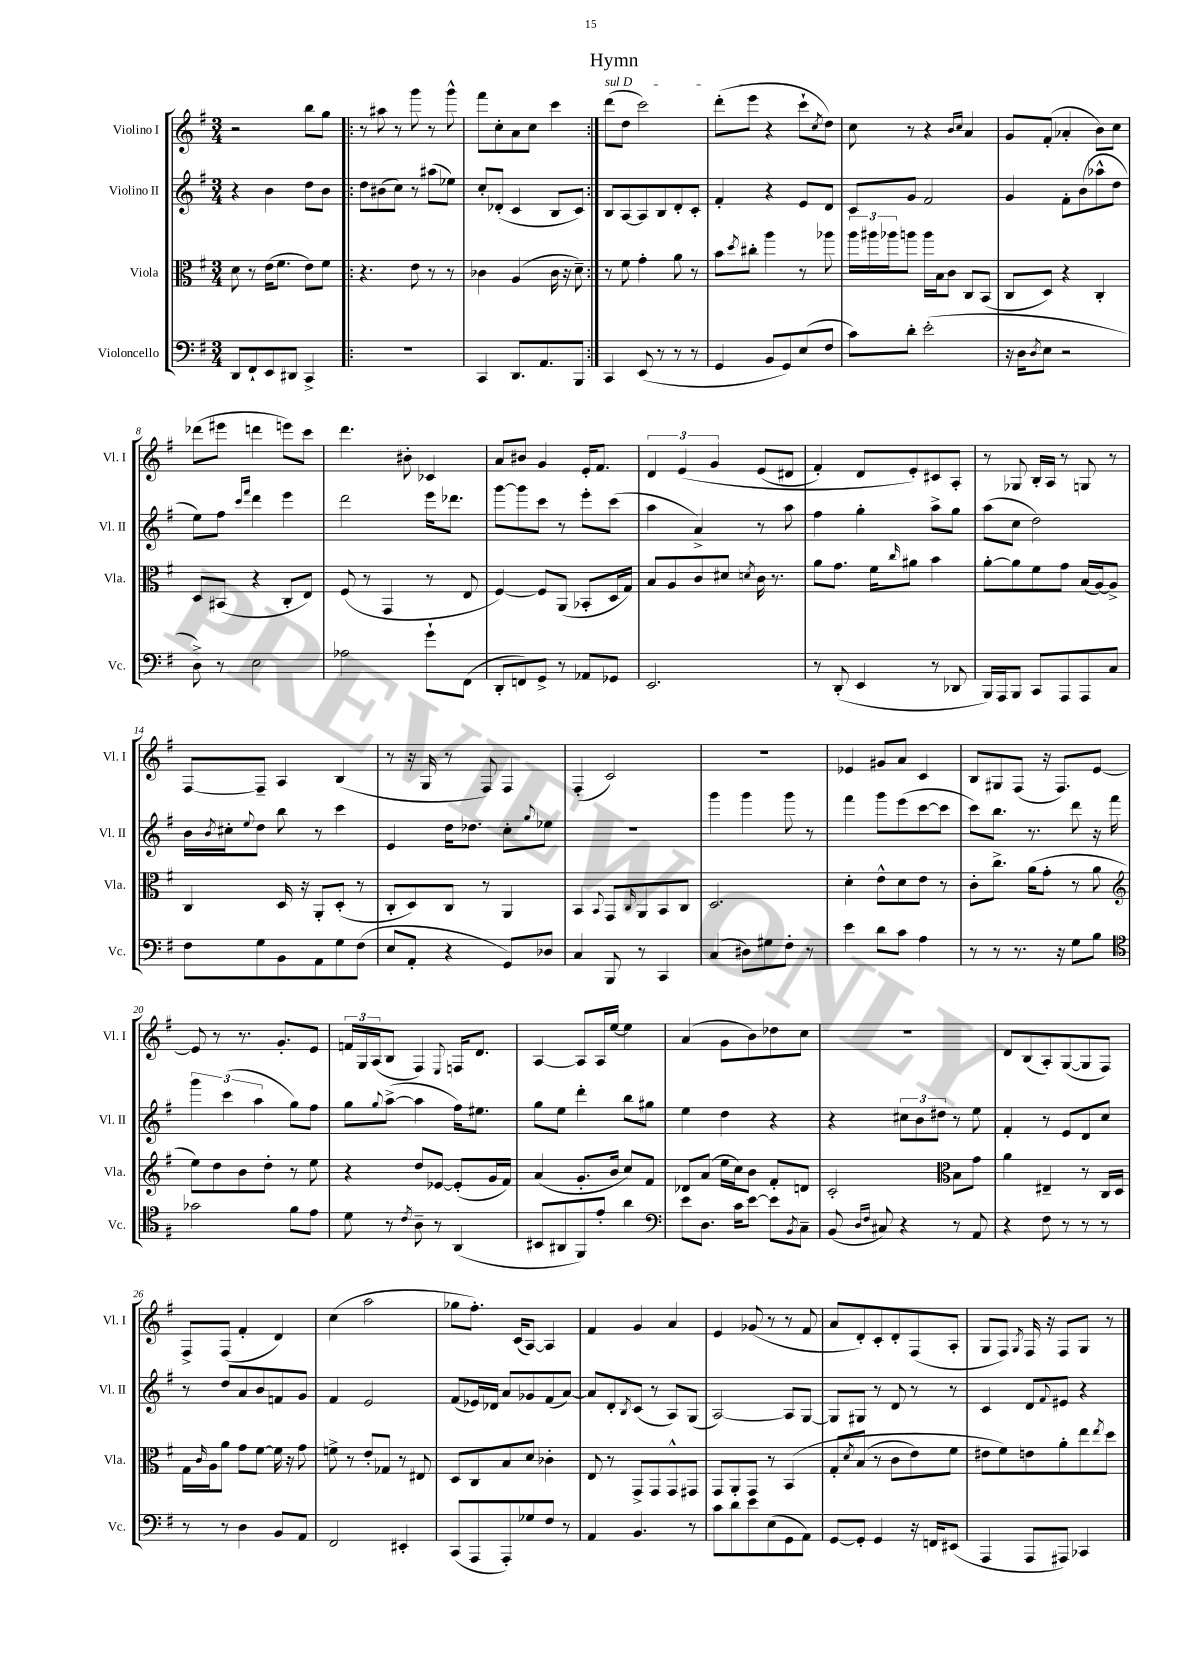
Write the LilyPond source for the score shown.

\header { title = "Hymn" }
<<
\new StaffGroup <<
\new Staff = "s0" \with { instrumentName = "Violino I" shortInstrumentName = "Vl. I" } {
    \clef treble \key g \major \numericTimeSignature \time 3/4
    r2 b''8 g''8 |
    \repeat volta 2 { r8 ais''8 r8 g'''8 r8 g'''8-^ |
    fis'''8 c''8-. a'8 c''8 c'''4 | }
    \once \override TextSpanner.bound-details.left.text = \markup { \italic "sul D" } d'''8\startTextSpan( d''8 c'''2) |
    d'''8-.( e'''8\stopTextSpan r4 c'''8-! \acciaccatura { c''8 } d''8) |
    c''8 r8 r4 \grace { b'16 c''16 } a'4 |
    g'8 fis'8-.( aes'4-. b'8) c''8 |
    des'''8( eis'''8 d'''4 e'''8) c'''8 |
    d'''4. bis'8-. ces'4 |
    a'8 bis'8 g'4 e'16-. fis'8. |
    \tuplet 3/2 { d'4 e'4\( g'4 } e'8( dis'8 |
    fis'4-.) d'8 e'8-.\) cis'8 a8-. |
    r8 ges8 b16-. a16 r8 g8 r8 |
    fis8~ fis8-- a4 b4( |
    r8 r16 g16 r8 fis8) fis4 |
    fis4-.( c'2) |
    R2. |
    ees'4 gis'8 a'8 c'4 |
    b8 gis8 fis8( r16 fis8.) e'8~ |
    e'8 r8 r8. g'8.-. e'8 |
    \tuplet 3/2 { f'16 g16 a16( } b8 fis4) \appoggiatura { e8 } f16 d'8. |
    a4~ a8 a16 e''16~ e''4 |
    a'4( g'8 b'8) des''8 c''8 |
    R2. |
    d'8 b8( a8-.) g8~( g8 fis8) |
    fis8-> fis8( fis'4-. d'4) |
    c''4( a''2 |
    ges''8 fis''8.-.) c'16( a8~) a4 |
    fis'4 g'4 a'4 |
    e'4 ges'8( r8 r8 fis'8 |
    a'8 d'8-.) c'8-. d'8-. fis8( a8-. |
    g8 fis8) \acciaccatura { g8 } fis16 r16 fis8 g8 r8 \bar "|." |
}
\new Staff = "s1" \with { instrumentName = "Violino II" shortInstrumentName = "Vl. II" } {
    \clef treble \key g \major \numericTimeSignature \time 3/4
    r4 b'4 d''8 b'8 |
    \repeat volta 2 { d''8 bis'8( c''8) r8 ais''8( ees''8) |
    c''8-. des'8-.( c'4 b8 c'8) | }
    b8 a8~ a8 b8 d'8-. c'8-. |
    fis'4-. r4 e'8 d'8 |
    c'8 g'8 fis'2 |
    g'4 fis'8-. b'8( aes''8-^ d''8 |
    e''8) fis''8 \grace { c'''16 fis'''16 } d'''4 e'''4 |
    d'''2 e'''16 des'''8. |
    g'''8~ g'''8 c'''8 r8 e'''8-. c'''8( |
    a''4 a'4->) r8 a''8 |
    fis''4 g''4-. a''8-> g''8 |
    a''8( c''8 d''2) |
    b'16 \acciaccatura { b'8 } cis''16-. \appoggiatura { e''8 } d''8 b''8 r8 c'''4 |
    e'4 d''16 des''8. c''8-. \appoggiatura { g''8 } ees''8 |
    R2. |
    g'''4 g'''4 g'''8 r8 |
    fis'''4 g'''8 e'''8( c'''8~ c'''8 |
    c'''8) b''8. r8. d'''8 r16 fis'''16 |
    \tuplet 3/2 { g'''4 c'''4( a''4 } g''8) fis''8 |
    g''8 \appoggiatura { g''8 } a''8~->( a''4 fis''16) eis''8. |
    g''8 e''8 d'''4-. b''8 gis''8 |
    e''4 d''4 r4 |
    r4 \tuplet 3/2 { cis''8 b'8 dis''8 } r8 e''8 |
    fis'4-. r8 e'8 d'8 c''8 |
    r8 d''8 a'8 b'8 f'8 g'8 |
    fis'4 e'2 |
    fis'8( ees'16) des'16 a'8 ges'8 fis'8( a'8~) |
    a'8 d'8-. \acciaccatura { b8 } c'8( r8 a8) g8( |
    a2~) a8 g8~ |
    g8 gis8 r8 d'8 r8 r8 |
    c'4 d'8 \appoggiatura { fis'8 } eis'8 r4 \bar "|." |
}
\new Staff = "s2" \with { instrumentName = "Viola" shortInstrumentName = "Vla." } {
    \clef alto \key g \major \numericTimeSignature \time 3/4
    d'8 r8 e'16( fis'8. e'8) fis'8 |
    \repeat volta 2 { r4. e'8 r8 r8 |
    ces'4 a4( ces'16 r16 d'8--) | }
    r8 fis'8 g'4-. a'8 r8 |
    b'8 \acciaccatura { d''8 } cis''8-. a''4 r8 aes''8 |
    \tuplet 3/2 { a''16 ais''16 aes''16 } a''8 a''16 b16 c'8 c8 b,8( |
    c8 d8) r4 c4-. |
    d8 bis,8( r4 c8-. e8) |
    fis8( r8 g,4 r8 e8 |
    fis4~) fis8 a,8( bes,8-. d16 g16) |
    b8 a8 c'8 dis'8 \acciaccatura { d'8 } c'16 r8. |
    a'8 g'8. fis'16 \grace { c''16 } ais'8 b'4 |
    a'8~-. a'8 fis'8 g'8 b16( a16~) a8-> |
    c4 d16 r16 a,8-. d8-.( r8 |
    c8-. d8) c8 r8 a,4 |
    b,4 \appoggiatura { b,8 } g,8 \grace { c16 } a,8 b,8 c8 |
    d2. |
    d'4-. e'8-^ d'8 e'8 r8 |
    c'8-. c''8.-> a'16( g'8-. r8 a'8 |
    \clef treble e''8) d''8 b'8 d''8-. r8 e''8 |
    r4 d''8 ees'8~ ees'8-.( g'16 fis'16) |
    a'4( g'8.-. b'16 c''8) fis'8 |
    des'8 a'8( e''16 c''16) b'8 fis'8-. d'8 |
    c'2-. \clef alto b8 g'8 |
    a'4 eis4-- r8 c16 d16 |
    g16 \grace { c'16 } a16 a'8 g'8 fis'8~ fis'16 r16 g'8 |
    f'8-> r8 e'8-. ges8 r8 eis8 |
    d8 c8 b8 d'8 ces'4-. |
    e8 r8 g,8-> g,8 g,8-^ gis,8 |
    g,8 a,8-. g,8 r8 b,4\( |
    g8-. \acciaccatura { d'8 } b8( r8 c'8 e'8) fis'8 |
    eis'8 fis'8\) e'8 a'8-. e''8 \acciaccatura { e''8 } d''8 \bar "|." |
}
\new Staff = "s3" \with { instrumentName = "Violoncello" shortInstrumentName = "Vc." } {
    \clef bass \key g \major \numericTimeSignature \time 3/4
    d,8 fis,8-! e,8 dis,8 c,4-> |
    \repeat volta 2 { R2. |
    c,4 d,8. a,8. b,,8 | }
    c,4 e,8( r8 r8 r8 |
    g,4 b,8 g,8) e8( fis8 |
    c'8) d'8-. e'2-.( |
    r16 d16 \acciaccatura { d8 } e8 r2 |
    d8->) r8 e2 |
    aes2 g'8-! fis,8( |
    d,8-. f,8) g,8-> r8 aes,8 ges,8 |
    e,2. |
    r8 d,8-.( e,4 r8 des,8 |
    b,,16) a,,16 b,,8 c,8 a,,8 a,,8 c8 |
    fis8 g8 b,8 a,8 g8 fis8( |
    e8 a,8-. r4 g,8) des8 |
    c4 b,,8 r8 c,4 |
    c4( dis8) gis8 fis8-. r8 |
    e'4 d'8 c'8 a4 |
    r8 r8 r8. r16 g8 b8 |
    \clef tenor ges'2 fis'8 e'8 |
    d'8 r8 \acciaccatura { c'8 } a8-- r8 a,4( |
    bis,8 ais,8 fis,8) e'8-. a'4 |
    \clef bass e'8 d8. c'16 e'8~ e'8 \acciaccatura { b,8 } c8-- |
    b,8( \grace { d16 fis16 } cis8) r4 r8 a,8 |
    r4 fis8 r8 r8 r8 |
    r8 r8 d4 b,8 a,8 |
    fis,2 eis,4-. |
    c,8( a,,8 a,,8-.) ges8 fis8 r8 |
    a,4 b,4. r8 |
    c'8 d'8 e'8 e8( g,8 a,8) |
    g,8~ g,8-. g,4 r16 f,16 eis,8( |
    a,,4 a,,8 ais,,8) ces,4 \bar "|." |
}
>>
>>
